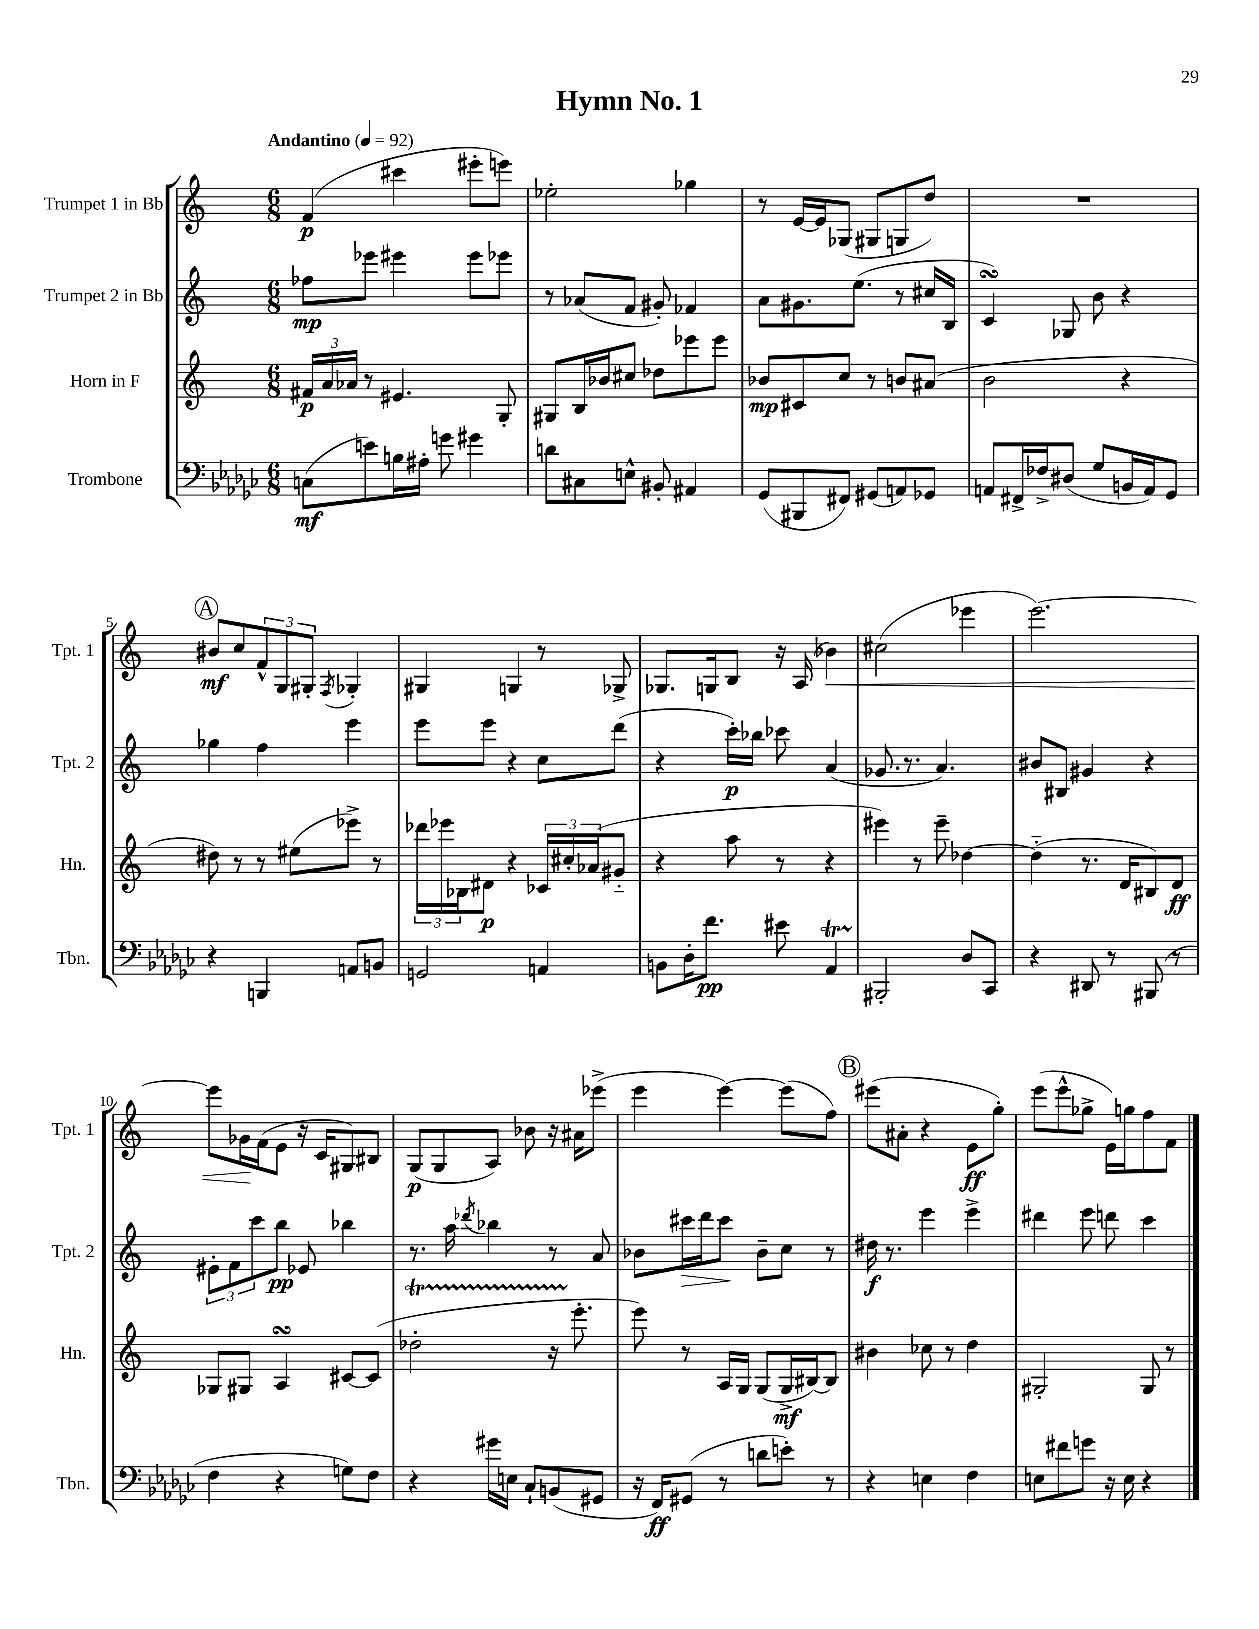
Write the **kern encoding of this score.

**kern	**dynam	**kern	**dynam	**kern	**dynam	**kern	**dynam
*part4	*part4	*part3	*part3	*part2	*part2	*part1	*part1
*staff4	*staff4	*staff3	*staff3	*staff2	*staff2	*staff1	*staff1
*I"Trombone	*	*I"Horn in F	*	*I"Trumpet 2 in Bb	*	*I"Trumpet 1 in Bb	*
*I'Tbn.	*	*I'Hn.	*	*I'Tpt. 2	*	*I'Tpt. 1	*
*clefF4	*	*clefG2	*	*clefG2	*	*clefG2	*
*k[b-e-a-d-g-c-]	*	*k[]	*	*k[]	*	*k[]	*
*M6/8	*	*M6/8	*	*M6/8	*	*M6/8	*
*MM92	*	*MM92	*	*MM92	*	*MM92	*
=1	=1	=1	=1	=1	=1	=1	=1
!	!	!	!	!	!	!LO:TX:a:B:t=Andantino	!
(8Cn\L	mf	24f#X/LL	p	8ff-X\L	mp	(4f/	p
.	.	24a/	.	.	.	.	.
.	.	24a-X/JJ	.	.	.	.	.
8en\)	.	8r	.	8eee-X\J	.	.	.
16Bn\L	.	4.e#X/	.	4eee#X\	.	4ccc#X\	.
16A#X'\JJ	.	.	.	.	.	.	.
8gn\	.	.	.	.	.	.	.
4g#X\	.	.	.	8eee#\L	.	8eee#X'\L	.
.	.	8G'/	.	8eee-X\J	.	8eeen\J)	.
=2	=2	=2	=2	=2	=2	=2	=2
8dn\L	.	8G#X/L	.	8r	.	2ee-X'\	.
8C#X\	.	16B/L	.	(8a-X/L	.	.	.
.	.	16b-X/J	.	.	.	.	.
8En^^\J	.	8cc#X/J	.	8f/J	.	.	.
8BB#X'/	.	8dd-X\L	.	8g#X'/)	.	.	.
4AA#X/	.	8eee-X\	.	4f-X/	.	4gg-X\	.
.	.	8eee-\J	.	.	.	.	.
=3	=3	=3	=3	=3	=3	=3	=3
(8GG-/L	.	8b-X/L	mp	8a\L	.	8r	.
8BBB#X/	.	8c#X/	.	8.g#X\	.	[16e/LL	.
.	.	.	.	.	.	16e/J]	.
8FF#X/J)	.	8cc/J	.	.	.	(8G-X/J	.
.	.	.	.	(8.ee\J	.	.	.
(8GG#X/L	.	8r	.	.	.	8G#X/L	.
8AAn/)	.	8bn/L	.	8r	.	8Gn/	.
8GG-X/J	.	(8a#X/J	.	16cc#X/LL	.	8dd/J)	.
.	.	.	.	16B/JJ	.	.	.
=4	=4	=4	=4	=4	=4	=4	=4
8AAn/L	.	2b\	.	4csSSs/)	.	2.r	.
16FF#X^/L	.	.	.	.	.	.	.
16F-X^/J	.	.	.	.	.	.	.
(8D#X/J	.	.	.	8G-X/	.	.	.
8G-/L	.	.	.	8b\	.	.	.
16BBn/L	.	4r	.	4r	.	.	.
16AA/J)	.	.	.	.	.	.	.
8GG-/J	.	.	.	.	.	.	.
!!LO:LB:g=z
!!LO:REH:place=s1:t=A
=5	=5	=5	=5	=5	=5	=5	=5
4r	.	8dd#X\)	.	4gg-X\	.	8b#X/L	mf
.	.	8r	.	.	.	8cc/	.
4BBBn/	.	8r	.	4ff\	.	12f^^/	.
.	.	.	.	.	.	12G/	.
.	.	(8ee#X\L	.	.	.	.	.
.	.	.	.	.	.	12G#X'/J	.
.	.	.	.	.	.	8qF/	.
8AAn/L	.	8eee-X^\J)	.	4eee\	.	4G-X'/	.
8BBn/J	.	8r	.	.	.	.	.
=6	=6	=6	=6	=6	=6	=6	=6
2GGn/	.	24ddd-X\LL	.	8eee\L	.	4G#X/	.
.	.	24eee-X\	.	.	.	.	.
.	.	24B-X\J	.	.	.	.	.
.	.	8d#X\J	p	8eee\J	.	.	.
.	.	4r	.	4r	.	4Gn/	.
4AAn/	.	24c-X/LL	.	8cc\L	.	8r	.
.	.	24cc#X'/	.	.	.	.	.
.	.	(24a-X/J	.	.	.	.	.
.	.	8g#X/J	.	(8ddd\J	.	8G-X^/	.
=7	=7	=7	=7	=7	=7	=7	=7
8BBn\L	.	4r	.	4r	.	8.G-X/L	.
16D-'\K	.	.	.	.	.	.	.
8.f\J	pp	.	.	.	.	16Gn/k	.
.	.	8aa\	.	16ccc'\LL)	p	8B/J	.
.	.	.	.	16bb-X\JJ	.	.	.
8e#X\	.	8r	.	8ccc-X\	.	16r	.
.	.	.	.	.	.	(16A/	.
!	!	!	!	!	!	!	!LO:HP:b
4AA-T/	.	4r	.	(4a/	.	4b-X\)	<
=8	=8	=8	=8	=8	=8	=8	=8
2BBB#X'/	.	4eee#X\)	.	8.g-X/	.	(2cc#X\	.
.	.	.	.	8.r	.	.	.
.	.	8r	.	.	.	.	.
.	.	8eee#~\	.	4.a/)	.	.	.
8D-/L	.	[4dd-X\	.	.	.	4eee-X\	.
8CC-/J	.	.	.	.	.	.	.
=9	=9	=9	=9	=9	=9	=9	=9
4r	.	(4dd-\]	.	8b#X/L	.	[2.eee\)	.
.	.	.	.	8B#X/J	.	.	.
8DD#X/	.	8.r	.	4g#X/	.	.	.
8r	.	.	.	.	.	.	.
.	.	16d/KL	.	.	.	.	.
(8BBB#X/	.	8B#X/)	.	4r	.	.	.
8r	.	8d/J	ff	.	.	.	.
!!LO:LB:g=z
=10	=10	=10	=10	=10	=10	=10	=10
4F\	.	8G-X/L	.	12e#X'\L	.	8eee\L]	.
.	.	.	.	12f\	.	.	.
.	.	8G#X/J	.	.	.	16g-X\L	.
.	.	.	.	12ccc\	.	.	.
.	.	.	.	.	.	(16f\J	[
4r	.	4AsSSS/	.	8bb\J	pp	8e\J	.
.	.	.	.	8e-X/	.	16r	.
.	.	.	.	.	.	16c/KL	.
8Gn\L)	.	[8c#X/L	.	4bb-X\	.	8G#X/)	.
8F\J	.	(8c#/J]	.	.	.	8B#X/J	.
=11	=11	=11	=11	=11	=11	=11	=11
4r	.	2dd-XT'\	.	8.r	.	(8G/L	p
.	.	.	.	.	.	8G/	.
.	.	.	.	16aa\	.	.	.
.	.	.	.	8qddd-X/	.	.	.
16g#X\LL	.	.	.	4bb-X\	.	8A/J)	.
16En\JJ	.	.	.	.	.	.	.
8C-`/L	.	.	.	.	.	8b-X\	.
(8BBn/	.	16r	.	8r	.	16r	.
.	.	8.eee'\	.	.	.	16a#X\KL	.
8GG#X/J	.	.	.	8a/	.	(8eee-X^\J	.
=12	=12	=12	=12	=12	=12	=12	=12
16r	.	8eee\)	.	8b-X\L	.	4eee\	.
16FF/KL)	ff	.	.	.	.	.	.
!	!	!	!	!	!LO:HP:b	!	!
(8GG#X/J	.	8r	.	16ccc#X\L	>	.	.
.	.	.	.	16ddd\J	.	.	.
8r	.	16A/LL	.	8ccc#\J	.	[4eee\)	.
.	.	16G/JJ	.	.	.	.	.
8dn\L	.	(8G/L	.	8b-~\L	]	.	.
8en'\J)	.	16G^/L	mf	8cc\J	.	(8eee\L]	.
.	.	[16B#X/J)	.	.	.	.	.
8r	.	8B#/J]	.	8r	.	8ff\J)	.
!!LO:REH:place=s1:t=B
=13	=13	=13	=13	=13	=13	=13	=13
4r	.	4b#X\	.	16dd#X\	f	(8eee#X\L	.
.	.	.	.	8.r	.	.	.
.	.	.	.	.	.	8a#X'\J	.
4En\	.	8cc-X\	.	4eee\	.	4r	.
.	.	8r	.	.	.	.	.
4F\	.	4dd\	.	4eee^\	.	8e\L	ff
.	.	.	.	.	.	8gg'\J)	.
=14	=14	=14	=14	=14	=14	=14	=14
8En\L	.	2G#X'/	.	4ddd#X\	.	(8eee\L	.
8f#X\	.	.	.	.	.	8eee^^\	.
8gn\J	.	.	.	8eee\	.	8gg-X^\J	.
16r	.	.	.	8dddn\	.	16e\LL)	.
16E\	.	.	.	.	.	16ggn\J	.
4r	.	8G#/	.	4ccc\	.	8ff\	.
.	.	8r	.	.	.	8f\J	.
==	==	==	==	==	==	==	==
*-	*-	*-	*-	*-	*-	*-	*-
